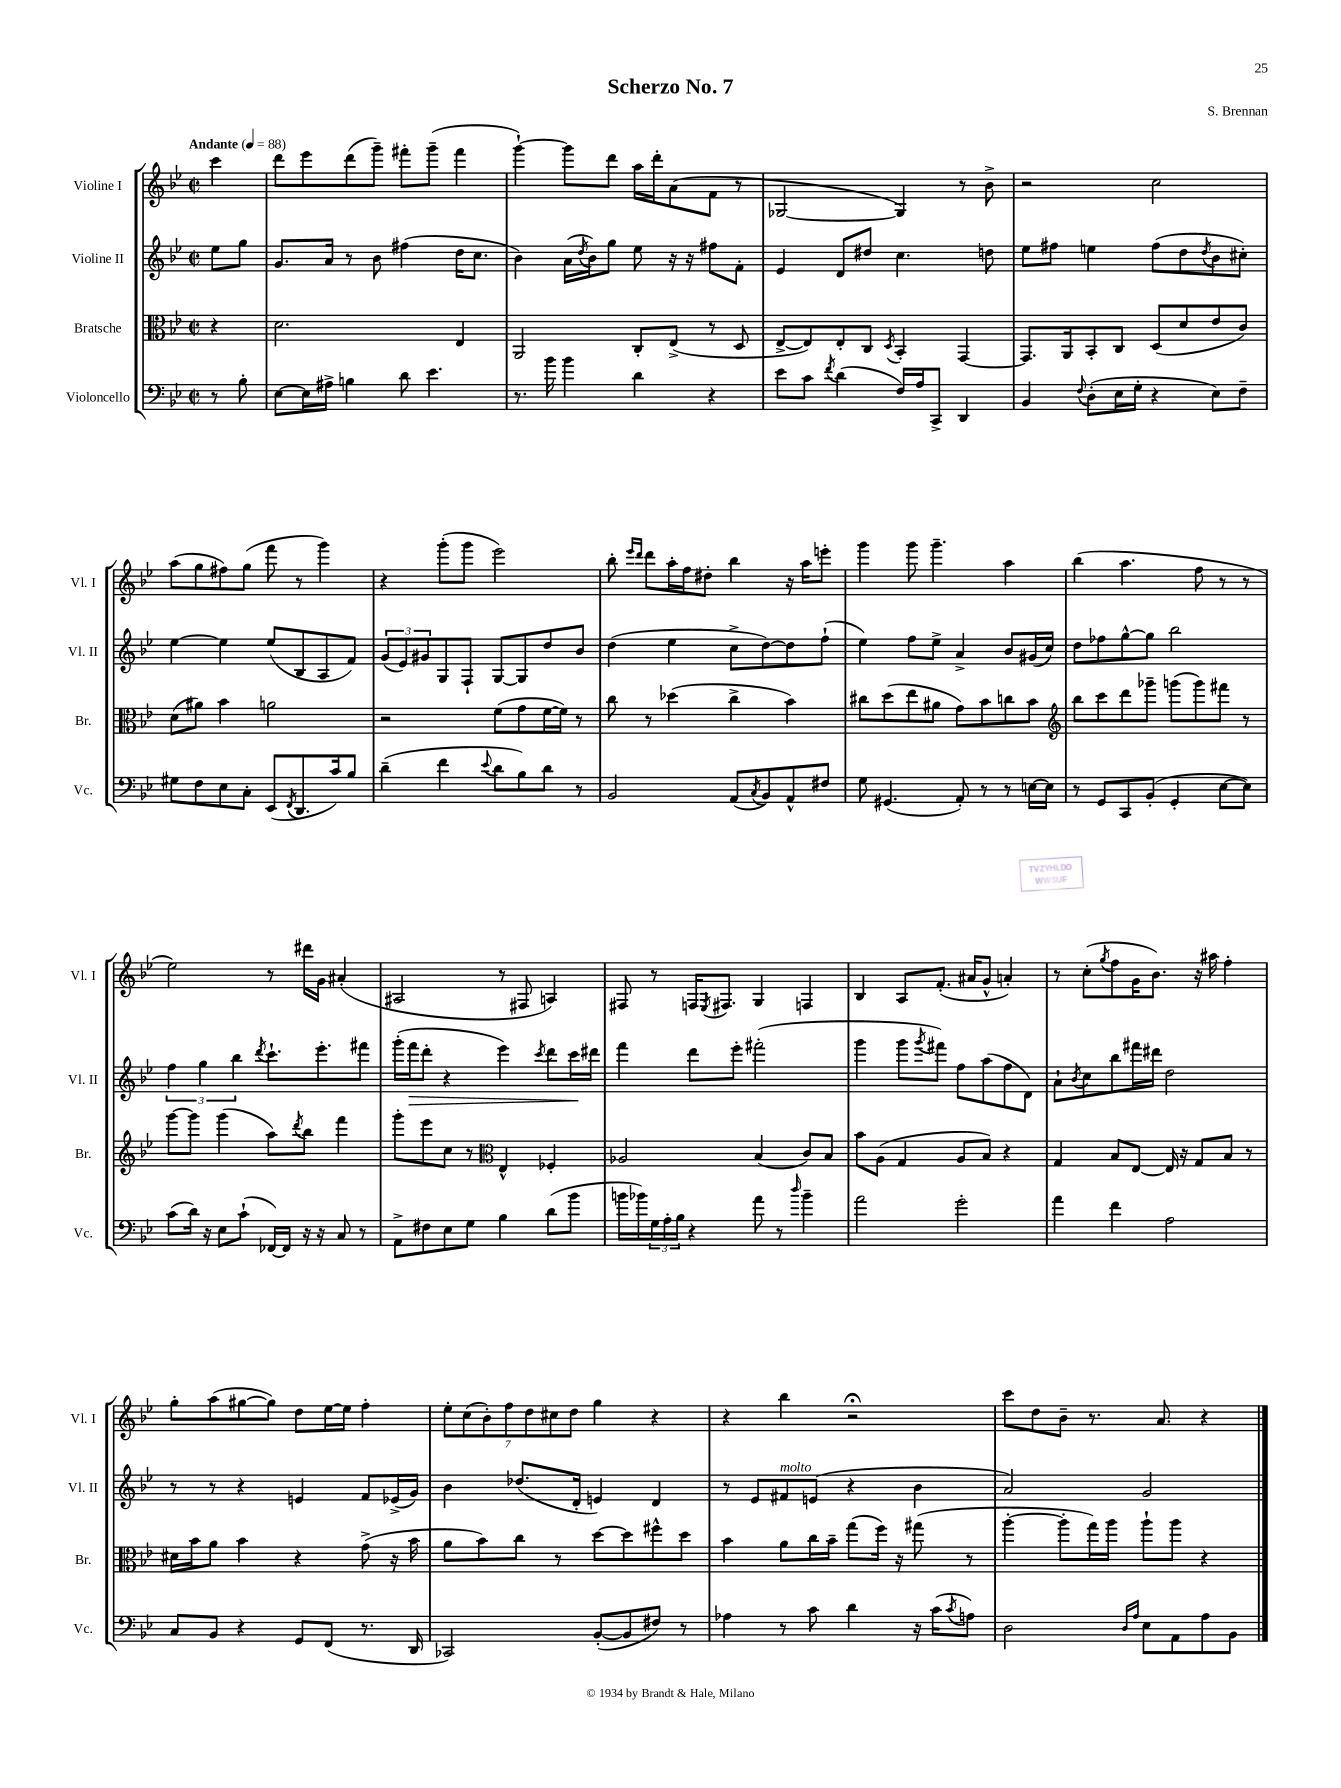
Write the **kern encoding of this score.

**kern	**kern	**kern	**dynam	**kern
*part4	*part3	*part2	*part2	*part1
*staff4	*staff3	*staff2	*staff2	*staff1
*I"Violoncello	*I"Bratsche	*I"Violine II	*	*I"Violine I
*I'Vc.	*I'Br.	*I'Vl. II	*	*I'Vl. I
*clefF4	*clefC3	*clefG2	*	*clefG2
*k[b-e-]	*k[b-e-]	*k[b-e-]	*	*k[b-e-]
*M2/2	*M2/2	*M2/2	*	*M2/2
*met(c|)	*met(c|)	*met(c|)	*	*met(c|)
*MM88	*MM88	*MM88	*	*MM88
=	=	=	=	=
!	!	!	!	!LO:TX:a:B:t=Andante
8r	4r	8ee-\L	.	4ccc\
8B-'\	.	8gg\J	.	.
=1	=1	=1	=1	=1
[8E-\L	2.d\	8.g/L	.	8ddd\L
16E-\L]	.	.	.	8eee-\
16A#X^\JJ	.	16a/Jk	.	.
4Bn\	.	8r	.	(8ddd\
.	.	8b-\	.	8ggg~\J)
8d\	.	(4ff#X\	.	8fff#X'\L
4.e-\	.	.	.	(8ggg~\J
.	4E-/	16dd\KL	.	4fff#\
.	.	8.cc\J	.	.
=2	=2	=2	=2	=2
8.r	2AA/	4b-\)	.	[4ggg`\)
16b-\	.	.	.	.
4b-\	.	(16a\LL	.	8ggg\L]
.	.	8qdd/	.	.
.	.	16b-\J)	.	.
.	.	8gg\J	.	8ddd\J
4d\	8C'/L	8ee-\	.	16aa\LL
.	.	.	.	16ddd'\J
.	(8E-^/J	16r	.	(8a\
.	.	16r	.	.
4r	8r	8ff#X\L	.	8f\J
.	8D/	8f'\J	.	8r
=3	=3	=3	=3	=3
8e-\L	[8E-^/L	4e-/	.	[2G-X/
8c\J	8E-/])	.	.	.
8qf/	.	.	.	.
(4d\	8E-'/	8d/L	.	.
.	8C/J	8dd#X/J	.	.
.	8qD/	.	.	.
16F/LL)	4BB-'/	4.cc\	.	4G-/])
16A/J	.	.	.	.
8CC^/J	.	.	.	.
4DD/	[4GG/	.	.	8r
.	.	8ddn\	.	8b-^\
=4	=4	=4	=4	=4
4BB-/	8.GG/L]	8ee-\L	.	2r
.	.	8ff#X\J	.	.
.	16AA/k	.	.	.
8qqF/	.	.	.	.
(8D'\L	8BB-'/	4een\	.	.
16E-\L	8C/J	.	.	.
16G'\JJ	.	.	.	.
4r	(8D/L	(8ff#\L	.	2cc\
.	8d/	8dd\	.	.
.	.	8qdd/	.	.
8E-\L)	8e-/	8b-\	.	.
8F~\J	8c/J)	8cc#X'\J)	.	.
!!LO:LB:g=z
=5	=5	=5	=5	=5
8G#X\L	(8d\L	[4ee-\	.	(8aa\L
8F\	8a#X\J)	.	.	8gg\
8E-\	4b-\	4ee-\]	.	8ff#X\)
8C'\J	.	.	.	(8gg\J
(8EE-/L	2an\	(8ee-/L	.	8fff\
8qFF/	.	.	.	.
8.DD/	.	8B-/	.	8r
.	.	8A/	.	4ggg\)
16c/k)	.	.	.	.
8B-/J	.	8f/J)	.	.
=6	=6	=6	=6	=6
(4d~\	2r	(12g/L	.	4r
.	.	12e-/)	.	.
.	.	12g#X/	.	.
4f\	.	8G/	.	(8ggg'\L
.	.	8F`/J	.	8ggg\J
8qqe-/	.	.	.	.
8d\L	(8f\L	[8G/L	.	2eee-\)
8B-\)	8g\	8G/]	.	.
8d\J	[16f\L	8dd/	.	.
.	16f\JJ])	.	.	.
8r	8r	8b-/J	.	.
=7	=7	=7	=7	=7
2BB-/	8cc\	(4dd\	.	8bb-'\
.	.	.	.	16qqeee-/LL
.	.	.	.	16qqddd/JJ
.	8r	.	.	8ddd\L
.	(4dd-X\	4ee-\	.	16aa'\L
.	.	.	.	16ff\J
.	.	.	.	8dd#X'\J
(8AA/L	4cc^\	8cc^\L	.	4bb-\
8qC/	.	.	.	.
8BB-/)	.	[8dd\)	.	.
8AA^^/	4b-\)	8dd\]	.	16r
.	.	.	.	16aa\KL
8F#X/J	.	(8ff`\J	.	8eeen'\J
=8	=8	=8	=8	=8
8G\	8cc#X\L	4ee-\)	.	4ggg\
(4.GG#X/	(8dd\	.	.	.
.	8ee-\	8ff\L	.	8ggg\
.	8a#X\J	8ee-^\J	.	4.ggg~\
8AA'/)	8g\L)	4a^/	.	.
8r	8b-\	.	.	.
8r	8ccn\	8b-/L	.	4aa\
[16En\LL	8b-\J	(16g#X/L	.	.
16E\JJ]	.	16cc/JJ)	.	.
=9	=9	=9	=9	=9
*	*clefG2	*	*	*
8r	8bb-\L	8dd\L	.	(4bb-\
8GG/L	8ccc\	8ff-X\	.	.
8CC/	8ddd\	[8gg^^\	.	4.aa\
(8BB-'/J	8ggg-X~\J	8gg\J]	.	.
4GG'/	(8gggn\L	2bb-\	.	.
.	8ggg\)	.	.	8ff\
[8E-\L	8fff#X\J	.	.	8r
8E-\J])	8r	.	.	8r
!!LO:LB:g=z
=10	=10	=10	=10	=10
(8c\L	[8ggg\L	6ff\	.	2ee-\)
16d\Jk)	8ggg\J]	.	.	.
.	.	6gg\	.	.
16r	.	.	.	.
8E-\L	(4ggg\	.	.	.
.	.	6bb-\	.	.
(8c`\J	.	.	.	.
.	.	8qddd/	.	.
[16FF-X/LL)	8aa\L)	8.ccc`\L	.	8r
16FF-/JJ]	.	.	.	.
.	8qddd/	.	.	.
16r	8bb-\J	.	.	16ddd#X\LL
16r	.	8.eee-'\	.	16g\JJ
8C/	4fff\	.	.	(4a#X'/
8r	.	8fff#X\J	.	.
=11	=11	=11	=11	=11
8AA^\L	8ggg'\L	(16ggg'\LL	.	2A#X/
!	!	!	!LO:HP:b	!
.	.	16fff\J	>	.
8F#X\	8eee-\	8ddd'\J	.	.
8E-\	8cc\J	4r	.	.
8G\J	8r	.	.	.
*	*clefC3	*	*	*
4B-\	4E-^^/	4eee-\)	.	8r
.	.	.	.	8F#X/
.	.	8qccc/	.	.
(8d\L	4F-X'/	8ddd\L	.	4An/)
8b-\J	.	16ccc\L	.	.
.	.	16ddd#X\JJ	]	.
=12	=12	=12	=12	=12
16bn\LL	2A-X/	4fff\	.	8F#X/
16b-X\)	.	.	.	.
24G\	.	.	.	8r
24A'\	.	.	.	.
24B-\JJ	.	.	.	.
4r	.	8ddd\L	.	16Fn/KL
.	.	.	.	8qE-/
.	.	.	.	8.F#X/J
.	.	8eee-'\J	.	.
8a\	(4B-/	(2fff#X'\	.	4G/
8r	.	.	.	.
16qqdd/	.	.	.	.
4b-~\	8c/L)	.	.	4Fn/
.	8B-/J	.	.	.
=13	=13	=13	=13	=13
2a\	8b-\L	4ggg\	.	4B-/
.	(8A\J	.	.	.
.	4G/	8ggg\L	.	8A/L
.	.	8qggg/	.	.
.	.	8fff#X\J)	.	(8.f'/J
2g'\	8A/L	8ff\L	.	.
.	.	.	.	16a#X/KL
.	8B-/J)	(8aa\	.	8g^^/J
.	4r	8ff\	.	4an'/)
.	.	8d\J)	.	.
=14	=14	=14	=14	=14
4a\	4G/	8a`\L	.	8r
.	.	8qb-/	.	.
.	.	8cc\	.	(8cc'\L
.	.	.	.	8qgg/
4f\	8B-/L	8bb-\	.	8ff\
.	[8E-/J	16fff#X\L	.	16g\K
.	.	16ddd#X\JJ	.	8.b-\J)
2A\	16E-/]	2dd\	.	.
.	16r	.	.	.
.	8G/L	.	.	16r
.	.	.	.	16aa#X\
.	8B-/J	.	.	4ff'\
.	8r	.	.	.
!!LO:LB:g=z
=15	=15	=15	=15	=15
8C/L	16d#X\LL	8r	.	8gg'\L
.	16b-\J	.	.	.
8BB-/J	8a\J	8r	.	(8aa\
4r	4b-\	4r	.	[8gg#X\
.	.	.	.	8gg#\J])
8GG/L	4r	4en/	.	8dd\L
(8FF/J	.	.	.	[16ee-\L
.	.	.	.	16ee-\JJ]
8.r	(8g^\	8f/L	.	4ff'\
.	16r	(16e-X^/L	.	.
16DD/	16b-\	16g/JJ)	.	.
=16	=16	=16	=16	=16
2CC-X/)	8a\L	4b-\	.	14ee-'\L
.	.	.	.	(14cc\
.	8b-\)	.	.	.
.	.	.	.	14b-'\)
.	.	.	.	14ff\
.	8cc\J	(8.dd-X/L	.	.
.	.	.	.	14dd\
.	.	.	.	14cc#X\
.	8r	.	.	.
.	.	.	.	14dd\J
.	.	16d'/Jk	.	.
([8BB-'/L	[8dd\L	4en/)	.	4gg\
8BB-/]	8dd\]	.	.	.
8F#X/J)	8ff#X^^\	4d/	.	4r
8r	8dd\J	.	.	.
=17	=17	=17	=17	=17
4A-X\	4b-\	8r	.	4r
.	.	8e-/L	.	.
!	!	!LO:TX:a:i:t=molto	!	!
8r	8a\L	8f#X/	.	4bb-\
8c\	16cc\L	(8en/J	.	.
.	16b-~\JJ	.	.	.
4d\	(8gg\L	4r	.	2r;<
.	16ff\Jk)	.	.	.
.	16r	.	.	.
16r	(8gg#X\	4b-\	.	.
(16c\KL	.	.	.	.
8qc/	.	.	.	.
8An\J)	8r	.	.	.
=18	=18	=18	=18	=18
2D\	[4aa'\	2a/)	.	8ccc\L
.	.	.	.	8dd\
.	8aa'\L]	.	.	8b-~\J
.	16gg\L)	.	.	8.r
.	16aa\JJ	.	.	.
16qqD/LL	.	.	.	.
16qqA/JJ	.	.	.	.
8E-\L	8aa`\L	2g/	.	.
.	.	.	.	8.a/
8AA\	8aa\J	.	.	.
8A\	4r	.	.	4r
8BB-\J	.	.	.	.
==	==	==	==	==
*-	*-	*-	*-	*-
